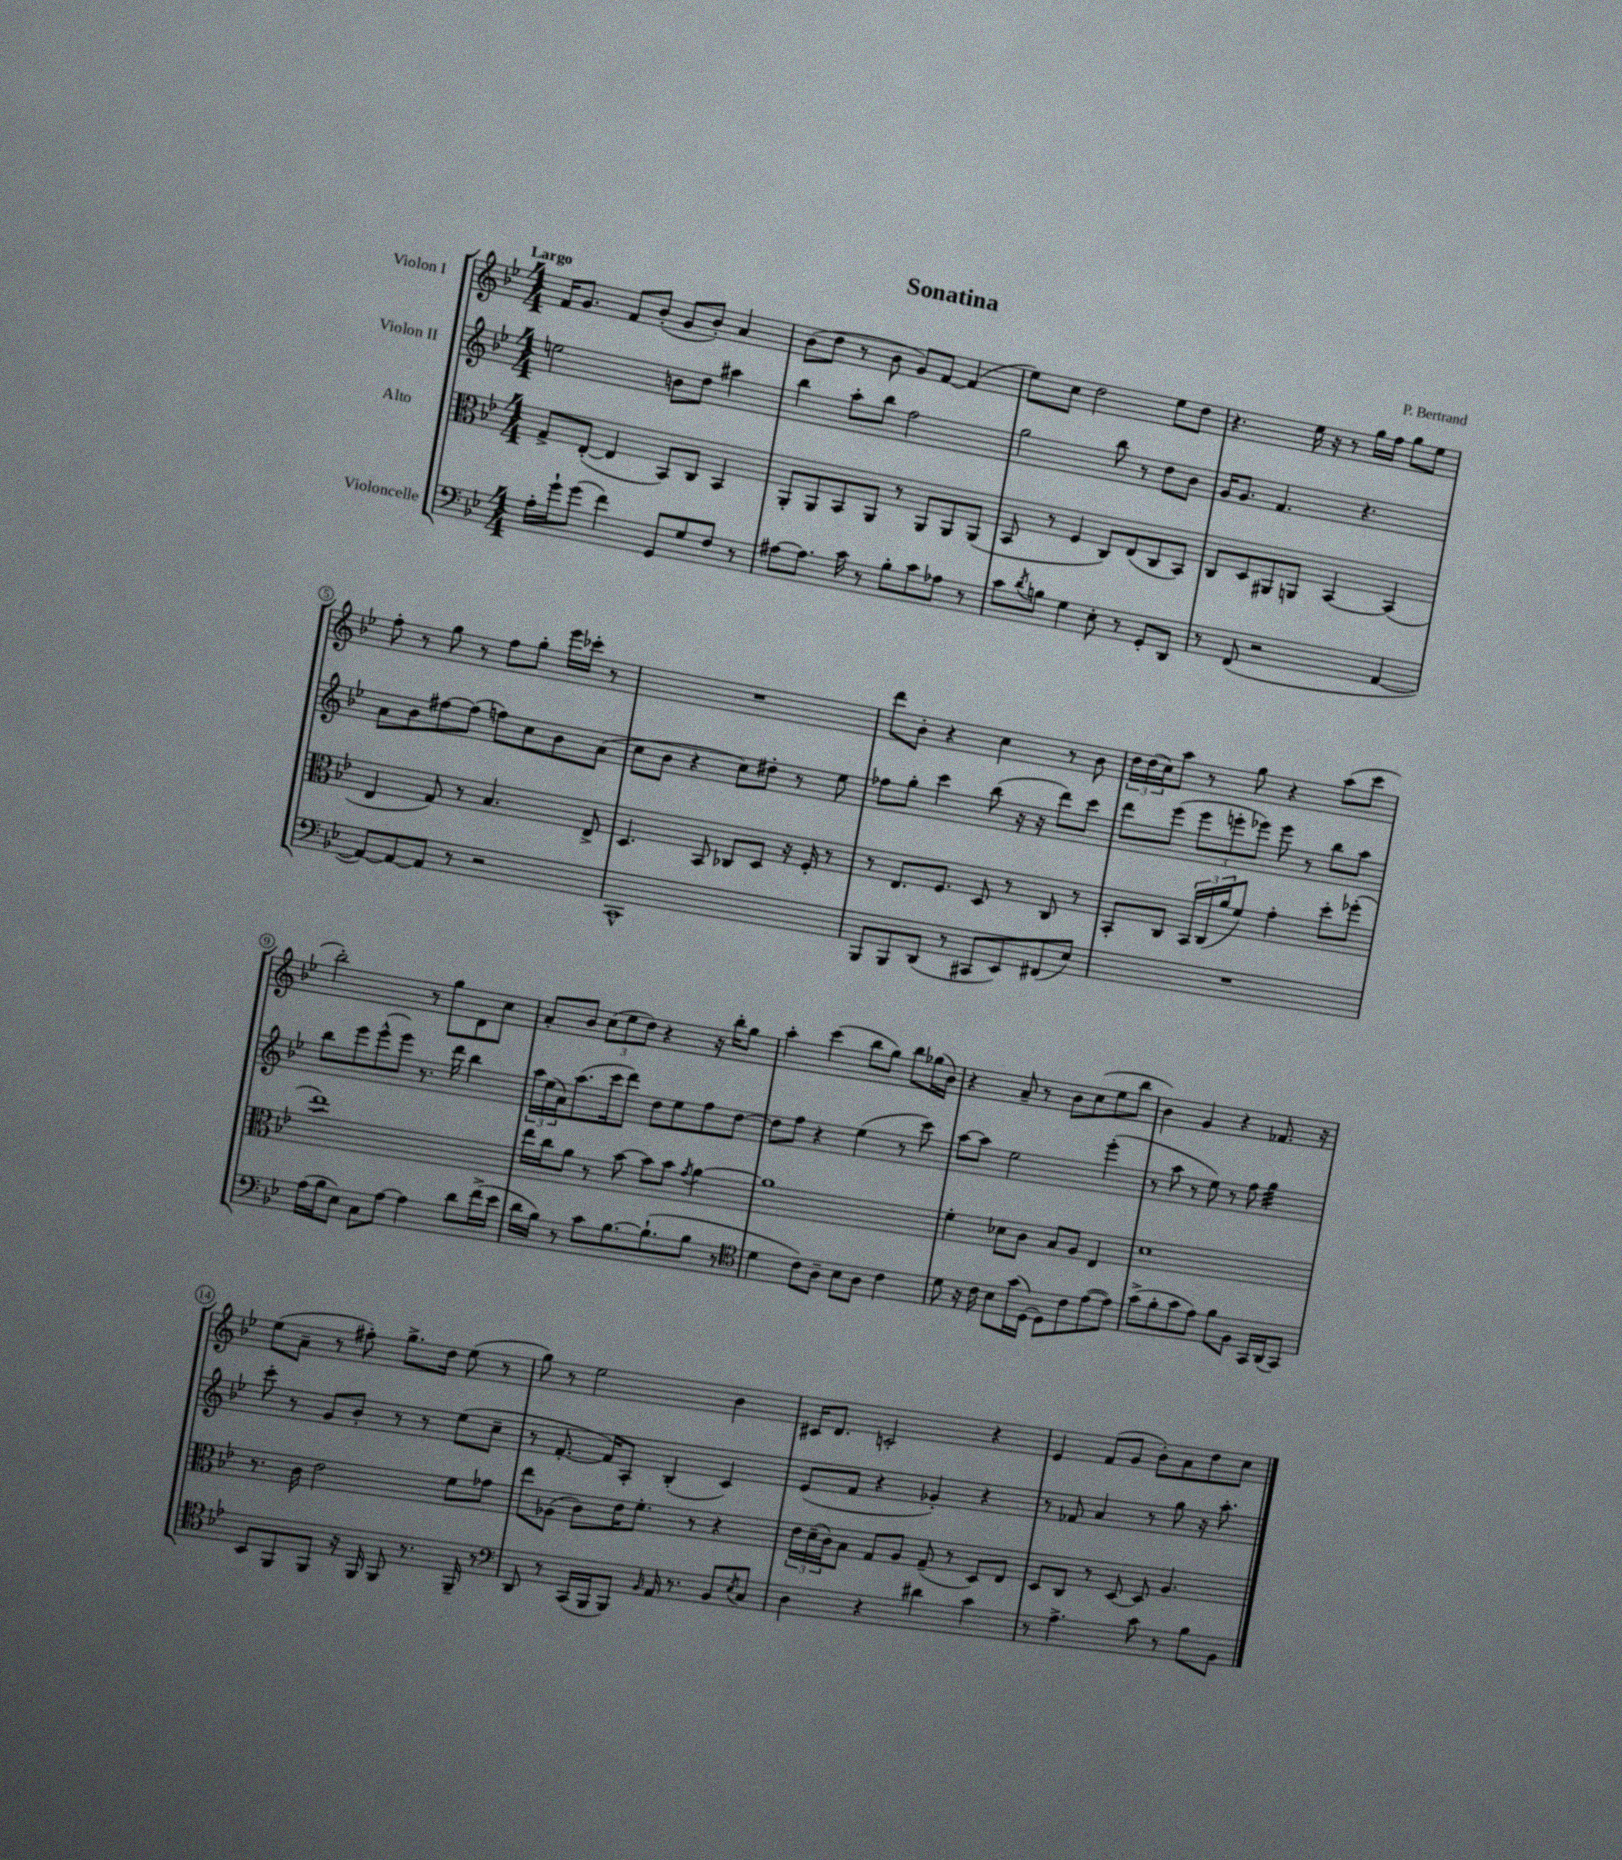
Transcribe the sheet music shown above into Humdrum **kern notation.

**kern	**kern	**kern	**kern
*staff4	*staff3	*staff2	*staff1
*clefF4	*clefC3	*clefG2	*clefG2
*k[b-e-]	*k[b-e-]	*k[b-e-]	*k[b-e-]
*M4/4	*M4/4	*M4/4	*M4/4
16A'	8G^	2ee	16f
16g`	.	.	8.g
(8g	([8E-'	.	.
4f)	4E-]	.	8f
.	.	.	(8b-'
8GG	8BB-)	8b	8g
8G	8C	8dd	8b-')
8F	4BB-	4aa#	4a
8r	.	.	.
=	=	=	=
[8A#	8AA'	4bb-	(8b-
8.A#]	8AA	.	8dd
.	8BB-	8aa'	8r
16c	.	.	.
8r	8AA	8bb-	8b-
8B-'	8r	2ff	8g)
8c	8AA	.	[8f
8A-	8AA	.	(4f]
8r	(8AA	.	.
=	=	=	=
8c	8BB-	2gg	8ee-)
8qd	.	.	.
8B	8r	.	8cc
4G	4F	.	2dd
8E-'	8C)	8bb-	.
8r	(8E-	8r	.
8GG'	8C	8dd	8ee-
8DD	8BB-)	8b-	8dd
=	=	=	=
8r	8C	16g	4.r
.	.	8.g	.
(8FF	8D	.	.
2r	8AA#	4.f	.
.	8AA	.	16ee-
.	.	.	16r
.	[4BB-	.	8r
.	.	4.r	16gg
.	.	.	16ff
[4AA	(4BB-]	.	8gg
.	.	.	8ee-
=	=	=	=
8AA_)	4E-	8a	8ff'
8AA_	.	8b-	8r
8AA]	8G)	[8ff#	8gg
8r	8r	(8ff#]	8r
2r	4.B-	8ff)	8ff
.	.	8cc	8gg'
.	.	8b-	16eee-
.	.	.	16ccc-'
.	8E-^	(8a	8r
=	=	=	=
1CC^^	4.D	8cc	1r
.	.	8b-	.
.	.	4r	.
.	8BB-	.	.
.	8C-	8cc)	.
.	8D	8dd#'	.
.	16r	8r	.
.	16F'	.	.
.	8r	8ee-	.
=	=	=	=
8BBB-	8r	8ff-	8ddd
8BBB-	8.E-	8gg'	8b-'
(8DD	.	4ccc	4r
.	8.F	.	.
8r	.	.	.
8CC#	8D	(8bb-	4cc
8EE-)	8r	16r	.
.	.	16r	.
(8FF#	8C	8ddd)	8r
8E-)	8r	8ccc	8b-
=	=	=	=
1r	8BB-'	8ddd	24dd
.	.	.	(24dd
.	.	.	24cc)
.	8C	(8eee-	8aa
.	24BB-	12eee-	8r
.	(24C	.	.
.	24a	12eee'	.
.	8f)	.	8gg
.	.	12eee-)	.
.	4g'	8eee-	4r
.	.	8r	.
.	8dd'	8bb-	(8aa
.	(8ff-'	8aa	8ccc
=	=	=	=
(16A	1ee-)	8bb-	2bb-')
16B-	.	.	.
8E-)	.	8eee-	.
8C	.	(8eee-^^	.
[8A	.	8eee-)	.
4A]	.	8.r	8r
.	.	.	8gg
.	.	16ddd	.
8d	.	4bb-	8d
(16f^	.	.	8cc
16e-	.	.	.
=	=	=	=
16d	16ee-	24aa	8a'
.	.	(24ee-	.
16B-)	16cc	.	.
.	.	24a)	.
8r	8a	(8.aa	8b-
8c	8r	.	(12cc
.	.	16ccc	.
.	.	.	12ee-
[8.B-	[8b-	8ddd)	.
.	.	.	12dd)
.	8b-]	8dd	4r
(8.B-`]	.	.	.
.	8b-	8ee-	.
.	8qg	.	.
8B-	[4a	8ff	16r
.	.	.	16bb-'
8r	.	[8dd	8gg
=	=	=	=
*clefC4	*	*	*
4d	1a]	8dd]	4aa'
.	.	8ff	.
8c)	.	4r	(4ccc
8A~	.	.	.
8B-	.	(4ee-	8bb-
8A	.	.	8gg)
4c	.	8r	8bb-
.	.	8ccc)	(16gg-
.	.	.	16b-)
=	=	=	=
8d	4f'	[8aa	4r
16r	.	8aa]	.
16c	.	.	.
8B-	8d-	2ee-	8a~
(16g	8c	.	8r
[16D)	.	.	.
8D]	8B-	.	8b-
8c	8A	.	(8cc
([8e-	4E-	(4eee-'	8ee-
8e-])	.	.	8bb-
=	=	=	=
(8g^	1d	8r	4b-)
8f'	.	8aa	.
8g	.	8r	4g
8e-)	.	8ee-)	.
8f	.	8r	4r
8F	.	8ff	.
16GG	.	4gg	8.f-
(16AA	.	.	.
8GG)	.	.	.
.	.	.	16r
=	=	=	=
8BB-	8.r	8ccc'	(8ee-
8FF	.	8r	8a~
.	16c	.	.
8FF	2e-	8g	8r
16r	.	8b-'	8ff#')
16FF	.	.	.
8FF	.	8r	8.gg^
8.r	.	8r	.
.	.	.	16dd
.	8f	(8ee-	(8ee-
16FF~	.	.	.
8r	8g-	8cc~	8r
=	=	=	=
*clefF4	*	*	*
8DD	8ee-	8r	8gg)
8r	(8A-	[8.f'	8r
(16CC	8c)	.	2ee-
16BBB-	.	16f])	.
8BBB-)	16e-	8A'	.
.	8.f'	.	.
16qqBB-	.	.	.
16AA	.	(4B-'	.
8.r	.	.	.
.	8r	.	.
8BB-	4r	4c)	4b-
8qE-	.	.	.
8C	.	.	.
=	=	=	=
4D	24e-	(8e-	16c#
.	(24d~	.	.
.	.	.	8.d
.	24c)	.	.
.	8B-	8f	.
4r	8G	4r	2c'
.	8A	.	.
4d#	(8G~	4g-')	.
.	8r	.	.
4c	8D)	4r	4r
.	8E-	.	.
=	=	=	=
8r	8D	8r	4e-
4.A^	8C	8f-	.
.	8r	4a	(8f
.	[8D	.	8g
8c	8D]	8r	8b-')
8r	4.A	8gg	8a
8B-	.	16r	8dd
.	.	8.aa'	.
8BB-	.	.	8cc
==	==	==	==
*-	*-	*-	*-
